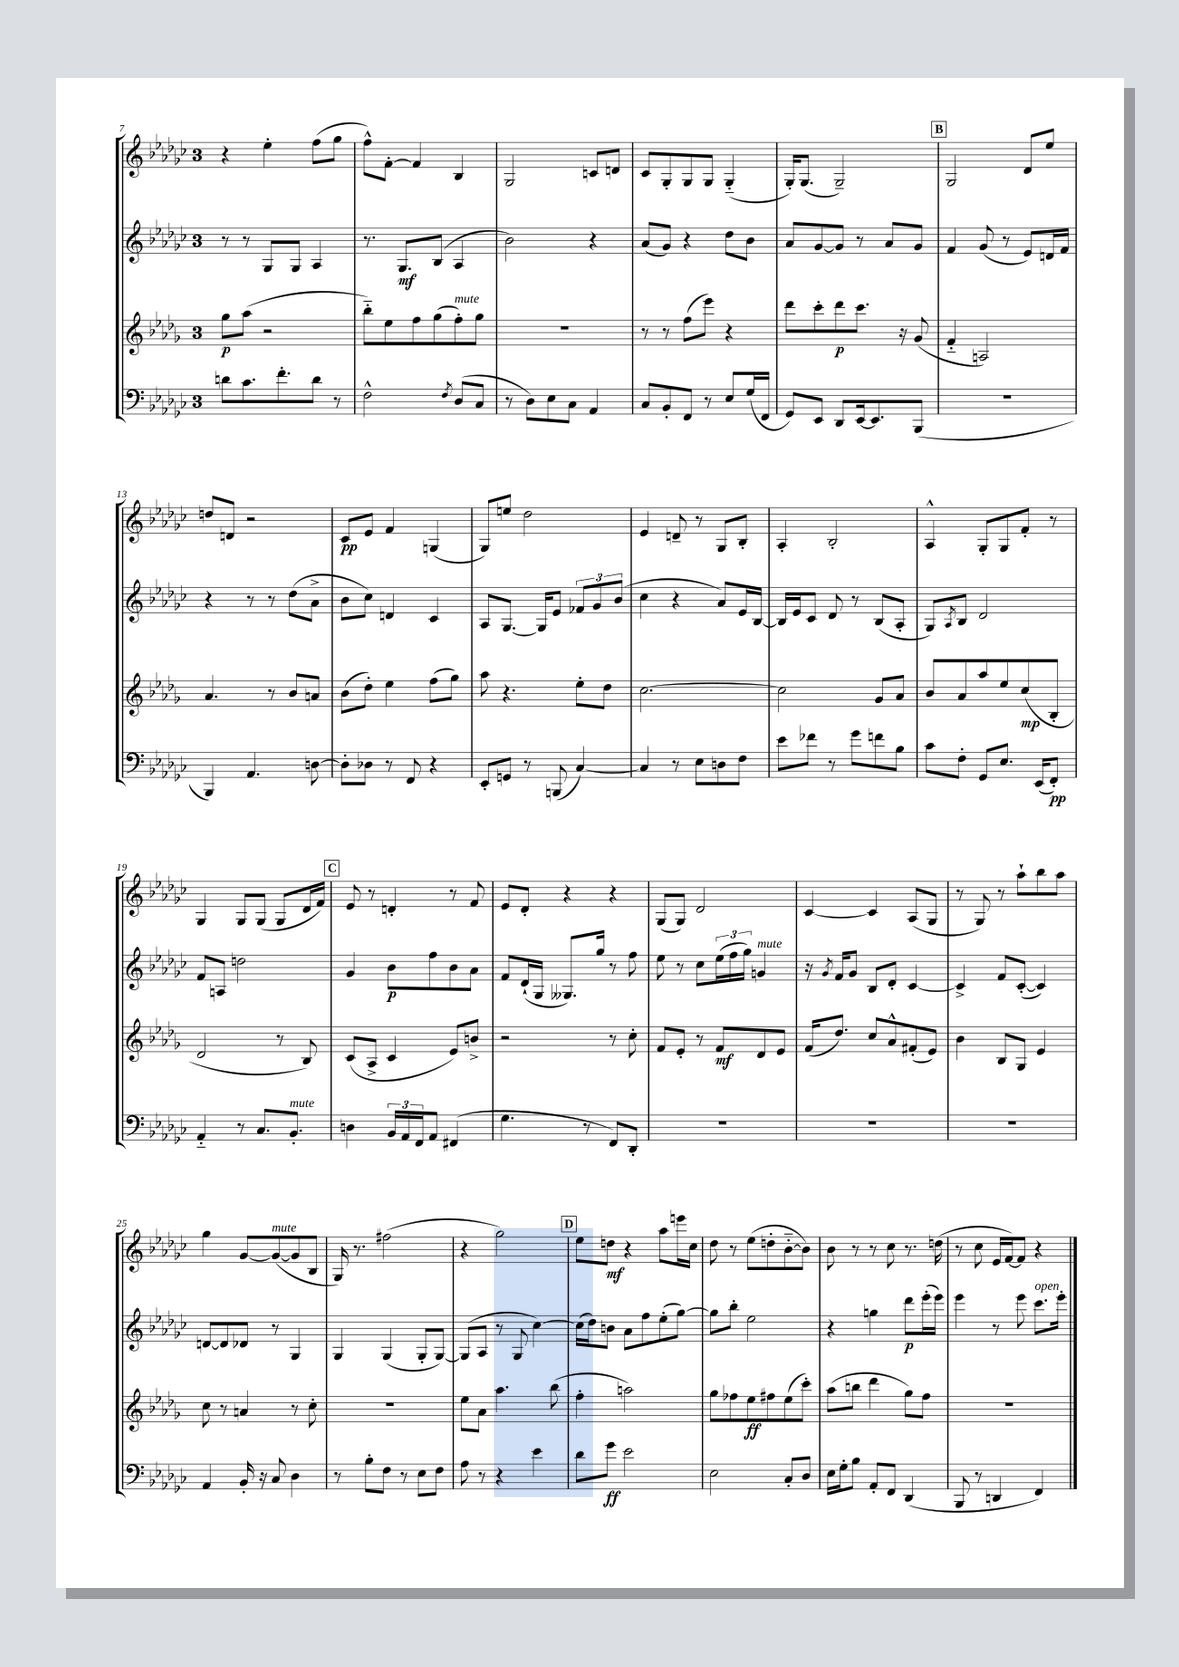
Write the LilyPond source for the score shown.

<<
\new StaffGroup <<
\new Staff = "s0" {
    \clef treble \key ges \major \once \override Staff.TimeSignature.style = #'single-digit \time 3/4
    r4 ees''4-. f''8( ges''8 |
    f''8-^) f'8~-. f'4 bes4 |
    ges2 c'8 d'8 |
    ces'8 ges8-. ges8 ges8 ges4-_( |
    ges16-.) ges8.( ges2--) |
    \mark \markup { \box "B" } ges2 des'8 ees''8 |
    d''8 d'8 r2 |
    ces'8\pp ees'8 f'4 g4( |
    ges8) e''8 des''2 |
    ees'4 d'8-- r8 ges8 bes8-. |
    aes4-. bes2-. |
    aes4-^ ges8-. ges8 f'8-. r8 |
    ges4 ges8 ges8( ges8 des'16 f'16) |
    \mark \markup { \box "C" } ees'8 r8 d'4-. r8 f'8 |
    ees'8 des'8-. r4 r4 |
    ges8( ges8) des'2 |
    ces'4~ ces'4 aes8( ges8 |
    r8 ges8) r8 aes''8-! bes''8 aes''8 |
    ges''4 ges'8~ ges'8~^\markup { \italic "mute" }( ges'8 bes8 |
    ges16) r8. fis''2( |
    r4 ges''2) |
    \mark \markup { \box "D" } ees''8 d''8\mf r4 aes''8 e'''16 ces''16 |
    des''8 r8 ees''8( d''8-. bes'8~-_ bes'8) |
    bes'8 r8 r8 ces''8 r8. d''16( |
    r8 ces''8 ees'16 f'16~) f'8 r4 \bar "|." |
}
\new Staff = "s1" {
    \clef treble \key ges \major \once \override Staff.TimeSignature.style = #'single-digit \time 3/4
    r8 r8 ges8 ges8 aes4 |
    r8. ges8.\mf bes8( aes4 |
    bes'2) r4 |
    aes'8( ges'8) r4 des''8 bes'8 |
    aes'8 ges'8~ ges'8 r8 aes'8 ges'8 |
    \mark \markup { \box "B" } f'4 ges'8( r8 ees'8) d'16 f'16 |
    r4 r8 r8 des''8( aes'8-> |
    bes'8 ces''8) d'4 ces'4 |
    aes8 ges8.~ ges16 ees'8 \tuplet 3/2 { fes'8 ges'8 bes'8( } |
    ces''4 r4 aes'8) ees'16 bes16~ |
    bes16 ees'16 ces'8 des'8 r8 bes8( aes8-. |
    ges8) \acciaccatura { aes8 } bes8 des'2 |
    f'8 a8 d''2 |
    \mark \markup { \box "C" } ges'4 bes'8\p f''8 bes'8 aes'8 |
    f'8 des'16-!( ges16 geses8.) ges''16 r8 f''8 |
    ees''8 r8 ces''8 \tuplet 3/2 { ees''16( f''16 ges''16) } g'4^\markup { \italic "mute" } |
    r16 \acciaccatura { ges'8 } f'16 ges'8 bes8 des'8-. ces'4~ |
    ces'4-> f'8 ces'8~-.( ces'4) |
    d'8~ d'8 des'8 r8 ges4 |
    ges4 ges4( ges8-. ges8~) |
    ges8( aes8 r8 ges8 ces''4~) |
    \mark \markup { \box "D" } ces''16( des''16) b'8 aes'8 f''8 ees''8-.( ges''8~) |
    ges''8 bes''8-. ees''2 |
    r4 g''4 des'''8\p ees'''16-.( ees'''16) |
    ees'''4 r8 ees'''8 ces'''8.^\markup { \italic "open" } ees'''16-. \bar "|." |
}
\new Staff = "s2" {
    \clef treble \key des \major \once \override Staff.TimeSignature.style = #'single-digit \time 3/4
    ges''8\p aes''8( r2 |
    bes''8-_) ees''8 f''8 ges''8( f''8-.^\markup { \italic "mute" }) ges''8 |
    R2. |
    r8 r8 f''8( ees'''8) r4 |
    des'''8 c'''8-. des'''8\p c'''8. r16 ges'8( |
    \mark \markup { \box "B" } f'4-_ a2) |
    aes'4. r8 bes'8 a'8 |
    bes'8( des''8-.) ees''4 f''8( ges''8) |
    aes''8 r4. ees''8-. des''8 |
    c''2.~ |
    c''2 ges'8 aes'8 |
    bes'8 aes'8 aes''8 ees''8 c''8\mp( bes8-. |
    des'2 r8 bes8) |
    \mark \markup { \box "C" } c'8( aes8-> c'4 ees'8) b'8-> |
    r2 r8 c''8-. |
    f'8 ees'8-. r8 f'8\mf des'8 ees'8 |
    f'16( des''8.) c''8 aes'8-^ fis'8-.( ees'8) |
    bes'4 bes8 ges8 ees'4 |
    c''8 r8 a'4 r8 c''8-. |
    R2. |
    ees''8 aes'8 aes''4. bes''8( |
    \mark \markup { \box "D" } f''4-. a''2) |
    ges''8 fes''8 ees''8\ff fis''8 ees''8( c'''8-.) |
    aes''8( b''8 des'''4 ges''8) f''8 |
    R2. \bar "|." |
}
\new Staff = "s3" {
    \clef bass \key ges \major \once \override Staff.TimeSignature.style = #'single-digit \time 3/4
    d'8 ces'8. f'8.-. d'8 r8 |
    f2-^ \acciaccatura { f8 } des8( ces8 |
    r8 des8) ees8 ces8 aes,4 |
    ces8 bes,8-. f,8 r8 ees8 ges16( f,16 |
    ges,8) ees,8 des,8 ees,16~ ees,8. bes,,8( |
    \mark \markup { \box "B" } R2. |
    bes,,4) aes,4. d8~ |
    d8-. des8 r8 f,8 r4 |
    ees,8-. g,8 r8 b,,8( ces4~) |
    ces4 r8 ees8 d8 f8 |
    ees'8 fes'8 r8 ges'8 f'8 bes8 |
    ces'8 f8-. ges,8 ees8. ees,16( f,8-.\pp) |
    aes,4-_ r8 ces8. bes,8.-.^\markup { \italic "mute" } |
    \mark \markup { \box "C" } d4 \tuplet 3/2 { bes,16 aes,16 f,16 } aes,8 fis,4( |
    ges4. r8 f,8) des,8-. |
    R2. |
    R2. |
    R2. |
    aes,4 bes,16-. r16 ces8 des4 |
    r8 bes8-. f8 r8 ees8 f8 |
    aes8 r8 r4 ees'4 |
    \mark \markup { \box "D" } des'8 ges'8\ff ees'2 |
    ees2 ces8-. des8 |
    ees16 ges16-. bes8 aes,8-. f,8 des,4( |
    bes,,8 r8 d,4 f,4) \bar "|." |
}
>>
>>
\layout { \context { \Score currentBarNumber = #7 } }
